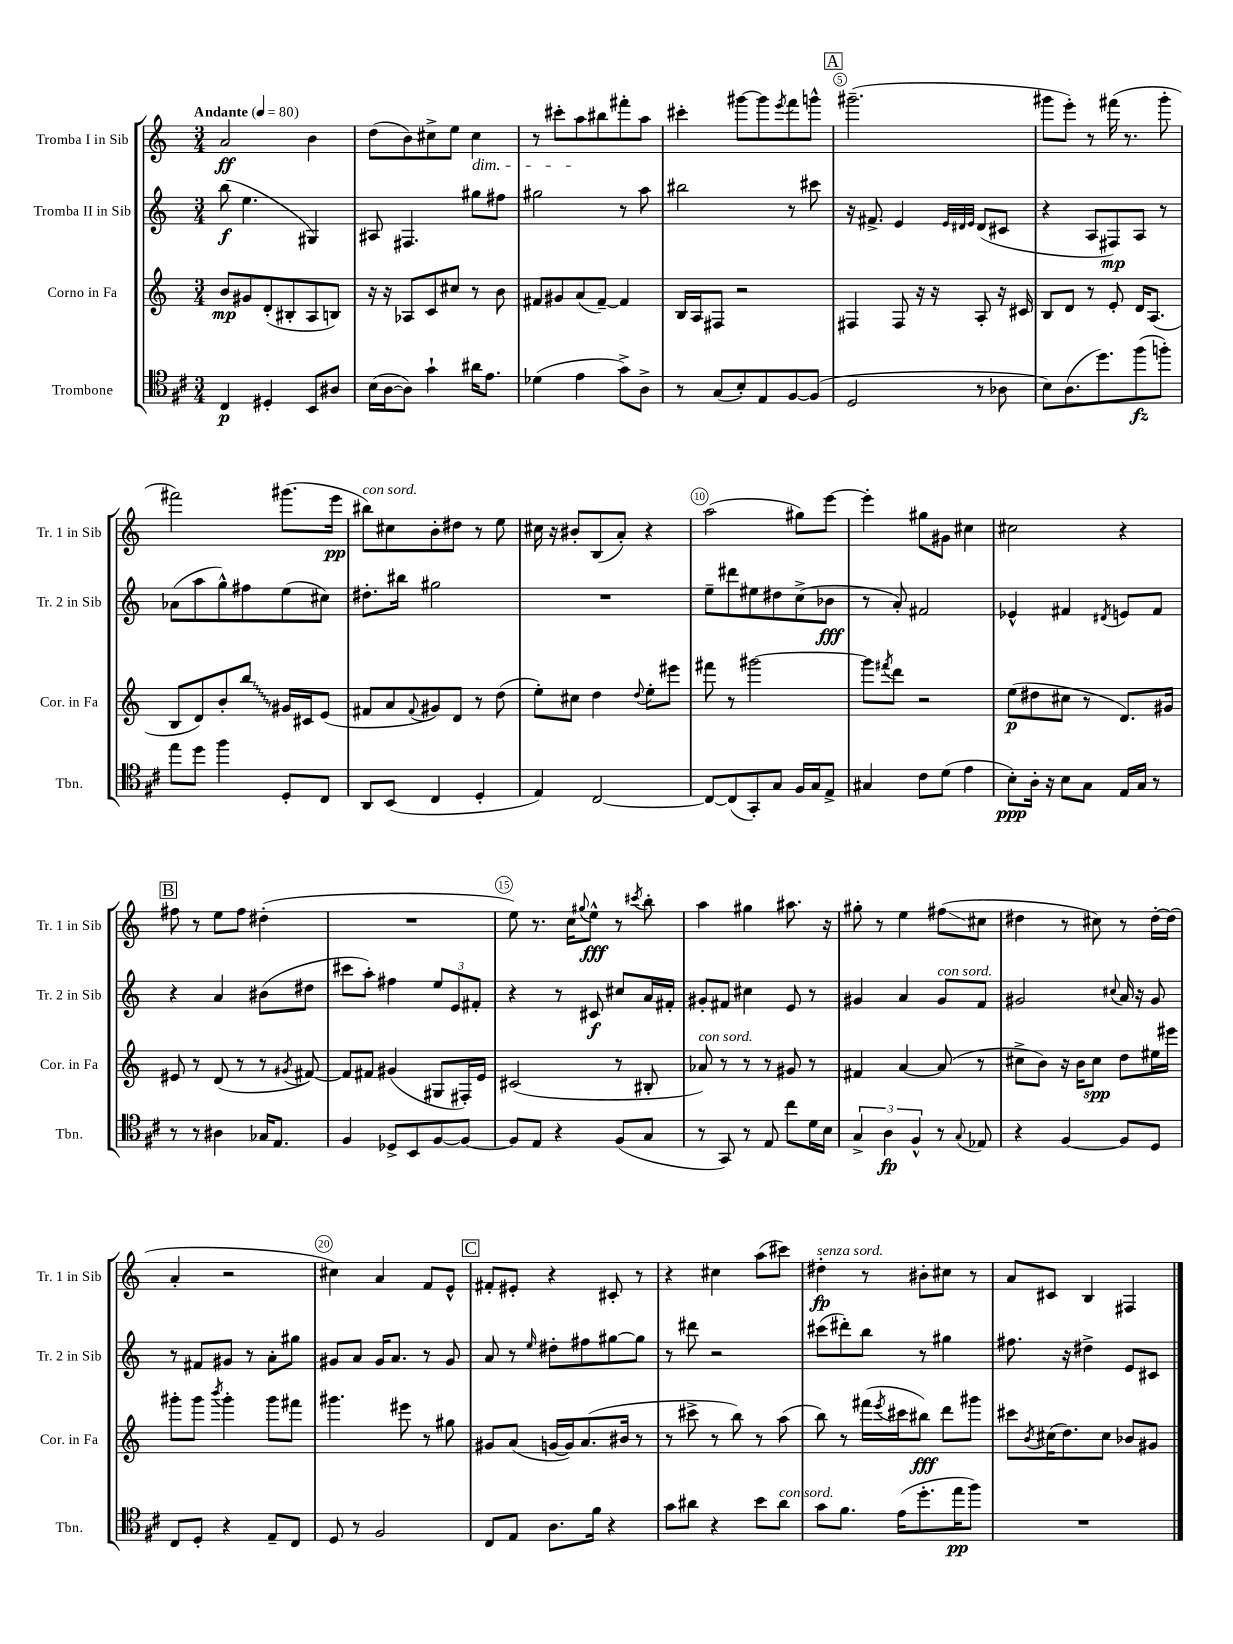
<<
\new StaffGroup <<
\new Staff = "s0" \with { instrumentName = "Tromba I in Sib" shortInstrumentName = "Tr. 1 in Sib" } {
    \clef treble \key c \major \numericTimeSignature \time 3/4 \tempo "Andante" 4 = 80
    a'2\ff b'4 |
    d''8( b'8) cis''8-> e''8 cis''4\dim |
    r8 cis'''8-. a''8\! bis''8 fis'''8-. a''8 |
    cis'''4-. gis'''8~ gis'''8 \acciaccatura { e'''8 } f'''8 g'''8-^ |
    \mark \markup { \box "A" } gis'''2.--( |
    gis'''8 e'''8-.) r8 fis'''16( r8. gis'''8-. |
    fis'''2) gis'''8.( e'''16\pp |
    bis''8^\markup { \italic "con sord." }) cis''8 b'8-. dis''8 r8 e''8 |
    cis''16 r16 bis'8-. b8( a'8-.) r4 |
    a''2( gis''8) e'''8~ |
    e'''4-. gis''8 gis'8 cis''4 |
    cis''2 r4 |
    \mark \markup { \box "B" } fis''8 r8 e''8 fis''8 dis''4-.( |
    R2. |
    e''8) r8. c''16 \appoggiatura { gis''8 } e''8-^\fff r8 \acciaccatura { cis'''8 } b''8-. |
    a''4 gis''4 ais''8. r16 |
    gis''8-. r8 e''4 fis''8\glissando( cis''8 |
    dis''4 r8 cis''8) r8 dis''16~-. dis''16( |
    a'4-. r2 |
    cis''4) a'4 f'8 e'8-^ |
    \mark \markup { \box "C" } fis'8-. eis'8-. r4 cis'8-. r8 |
    r4 cis''4 a''8( cis'''8) |
    dis''4-.\fp^\markup { \italic "senza sord." } r8 bis'8-. cis''8 r8 |
    a'8 cis'8 b4 fis4 \bar "|." |
}
\new Staff = "s1" \with { instrumentName = "Tromba II in Sib" shortInstrumentName = "Tr. 2 in Sib" } {
    \clef treble \key c \major \numericTimeSignature \time 3/4
    b''8\f( e''4. gis4) |
    ais8 fis4. gis''8 fis''8 |
    gis''2 r8 a''8 |
    bis''2 r8 cis'''8 |
    \mark \markup { \box "A" } r16 fis'8.-> e'4 \grace { e'32 dis'32 e'32 } dis'8( cis'8 |
    r4 a8 fis8\mp) a8 r8 |
    aes'8( a''8 g''8-^) fis''8 e''8( cis''8) |
    dis''8.-. bis''16 gis''2 |
    R2. |
    e''8-- dis'''8 eis''8 dis''8 c''8->( bes'8\fff |
    r8 a'8-.) fis'2 |
    ees'4-^ fis'4 \acciaccatura { dis'8 } e'8 fis'8 |
    \mark \markup { \box "B" } r4 a'4 bis'8( dis''8 |
    cis'''8 a''8-.) fis''4 \tuplet 3/2 { e''8 e'8 fis'8-. } |
    r4 r8 cis'8\f cis''8 a'16 fis'16-. |
    gis'8-. fis'8 cis''4 e'8 r8 |
    gis'4 a'4 gis'8^\markup { \italic "con sord." } f'8 |
    gis'2 \appoggiatura { cis''8 } a'16 r16 gis'8 |
    r8 fis'8 gis'8 r8 a'8-. gis''8 |
    gis'8 a'8 gis'16 a'8. r8 gis'8 |
    \mark \markup { \box "C" } a'8 r8 \grace { e''16 } dis''8-. fis''8 gis''8~ gis''8 |
    r8 dis'''8 r2 |
    cis'''8( dis'''8-.) b''8 r8 gis''4 |
    fis''8. r16 dis''4-> e'8 cis'8 \bar "|." |
}
\new Staff = "s2" \with { instrumentName = "Corno in Fa" shortInstrumentName = "Cor. in Fa" } {
    \clef treble \key c \major \numericTimeSignature \time 3/4
    b'8\mp gis'8 d'8-.( bis8-. a8 b8) |
    r16 r16 aes8 c'8 cis''8 r8 b'8 |
    fis'8 gis'8 a'8( fis'8~--) fis'4 |
    b16 a16 fis8 r2 |
    \mark \markup { \box "A" } fis4 fis8 r16 r16 a8-. r16 cis'16 |
    b8 d'8 r8 e'8-. d'16 a8.( |
    b8 d'8) b'8-. \once \override Glissando.style = #'zigzag b''8\glissando gis'16 cis'16 e'8( |
    fis'8 a'8 \appoggiatura { fis'8 } gis'8) d'8 r8 d''8( |
    e''8-.) cis''8 d''4 \appoggiatura { d''8 } e''8-. eis'''8 |
    fis'''8 r8 gis'''2~ |
    gis'''8 \acciaccatura { fis'''8 } d'''8 r2 |
    e''8\p( dis''8 cis''8 r8 d'8.) gis'16 |
    \mark \markup { \box "B" } eis'8 r8 d'8( r8 r8 \acciaccatura { gis'8 } fis'8~) |
    fis'8 fis'8 gis'4( gis8 fis16-.) e'16 |
    cis'2( r8 bis8-. |
    aes'8^\markup { \italic "con sord." }) r8 r8 r8 gis'8 r8 |
    fis'4 a'4~ a'8( r8 |
    cis''8-> b'8) r16 b'16 cis''8\spp d''8 eis''16 eis'''16 |
    gis'''8-. gis'''8 \acciaccatura { b'''8 } gis'''4-. gis'''8 fis'''8 |
    gis'''4. eis'''8 r8 gis''8 |
    \mark \markup { \box "C" } gis'8 a'8( g'16~ g'16) a'8.( bis'16 r8 |
    r8 cis'''8-> r8 b''8) r8 a''8( |
    b''8) r8 fis'''16( \acciaccatura { e'''8 } cis'''16 bis''8\fff) d'''8 gis'''8 |
    cis'''8 \acciaccatura { b'8 } cis''16( d''8.) cis''8 bes'8 gis'8 \bar "|." |
}
\new Staff = "s3" \with { instrumentName = "Trombone" shortInstrumentName = "Tbn." } {
    \clef tenor \key d \major \numericTimeSignature \time 3/4
    cis4\p dis4-. b,8 ais8 |
    b16( a16~ a8) g'4-! ais'16 e'8. |
    des'4( e'4 g'8->) a8-> |
    r8 g8( b8-.) e8 fis8~ fis8( |
    \mark \markup { \box "A" } d2 r8 aes8 |
    b8) a8.( d''8.) fis''8\fz( f''8-.) |
    e''8 d''8 fis''4 d8-. cis8 |
    a,8 b,8( cis4 d4-. |
    e4) cis2~ |
    cis8~ cis8( g,8-.) g8 fis16 g16 e8-> |
    gis4 cis'8 d'8( e'4 |
    b8-.\ppp) a16-. r16 b8 g8 e16 g16 r8 |
    \mark \markup { \box "B" } r8 r8 ais4 ges16 e8. |
    fis4 des8-> b,8 fis8~ fis8~ |
    fis8 e8 r4 fis8( g8 |
    r8 g,8) r8 e8 cis''8 d'16 b16 |
    \tuplet 3/2 { g4-> a4\fp fis4-^ } r8 \appoggiatura { g8 } ees8 |
    r4 fis4~ fis8 d8 |
    cis8 d8-. r4 e8-- cis8 |
    d8 r8 fis2 |
    \mark \markup { \box "C" } cis8 e8 a8. fis'16 r4 |
    g'8 ais'8 r4 b'8 ais'8^\markup { \italic "con sord." } |
    g'8 fis'8. e'16( d''8.-. e''16\pp fis''8) |
    R2. \bar "|." |
}
>>
>>
\layout { \context { \Score \override BarNumber.break-visibility = ##(#f #t #t) barNumberVisibility = #(every-nth-bar-number-visible 5) \override BarNumber.stencil = #(make-stencil-circler 0.1 0.3 ly:text-interface::print) } }
